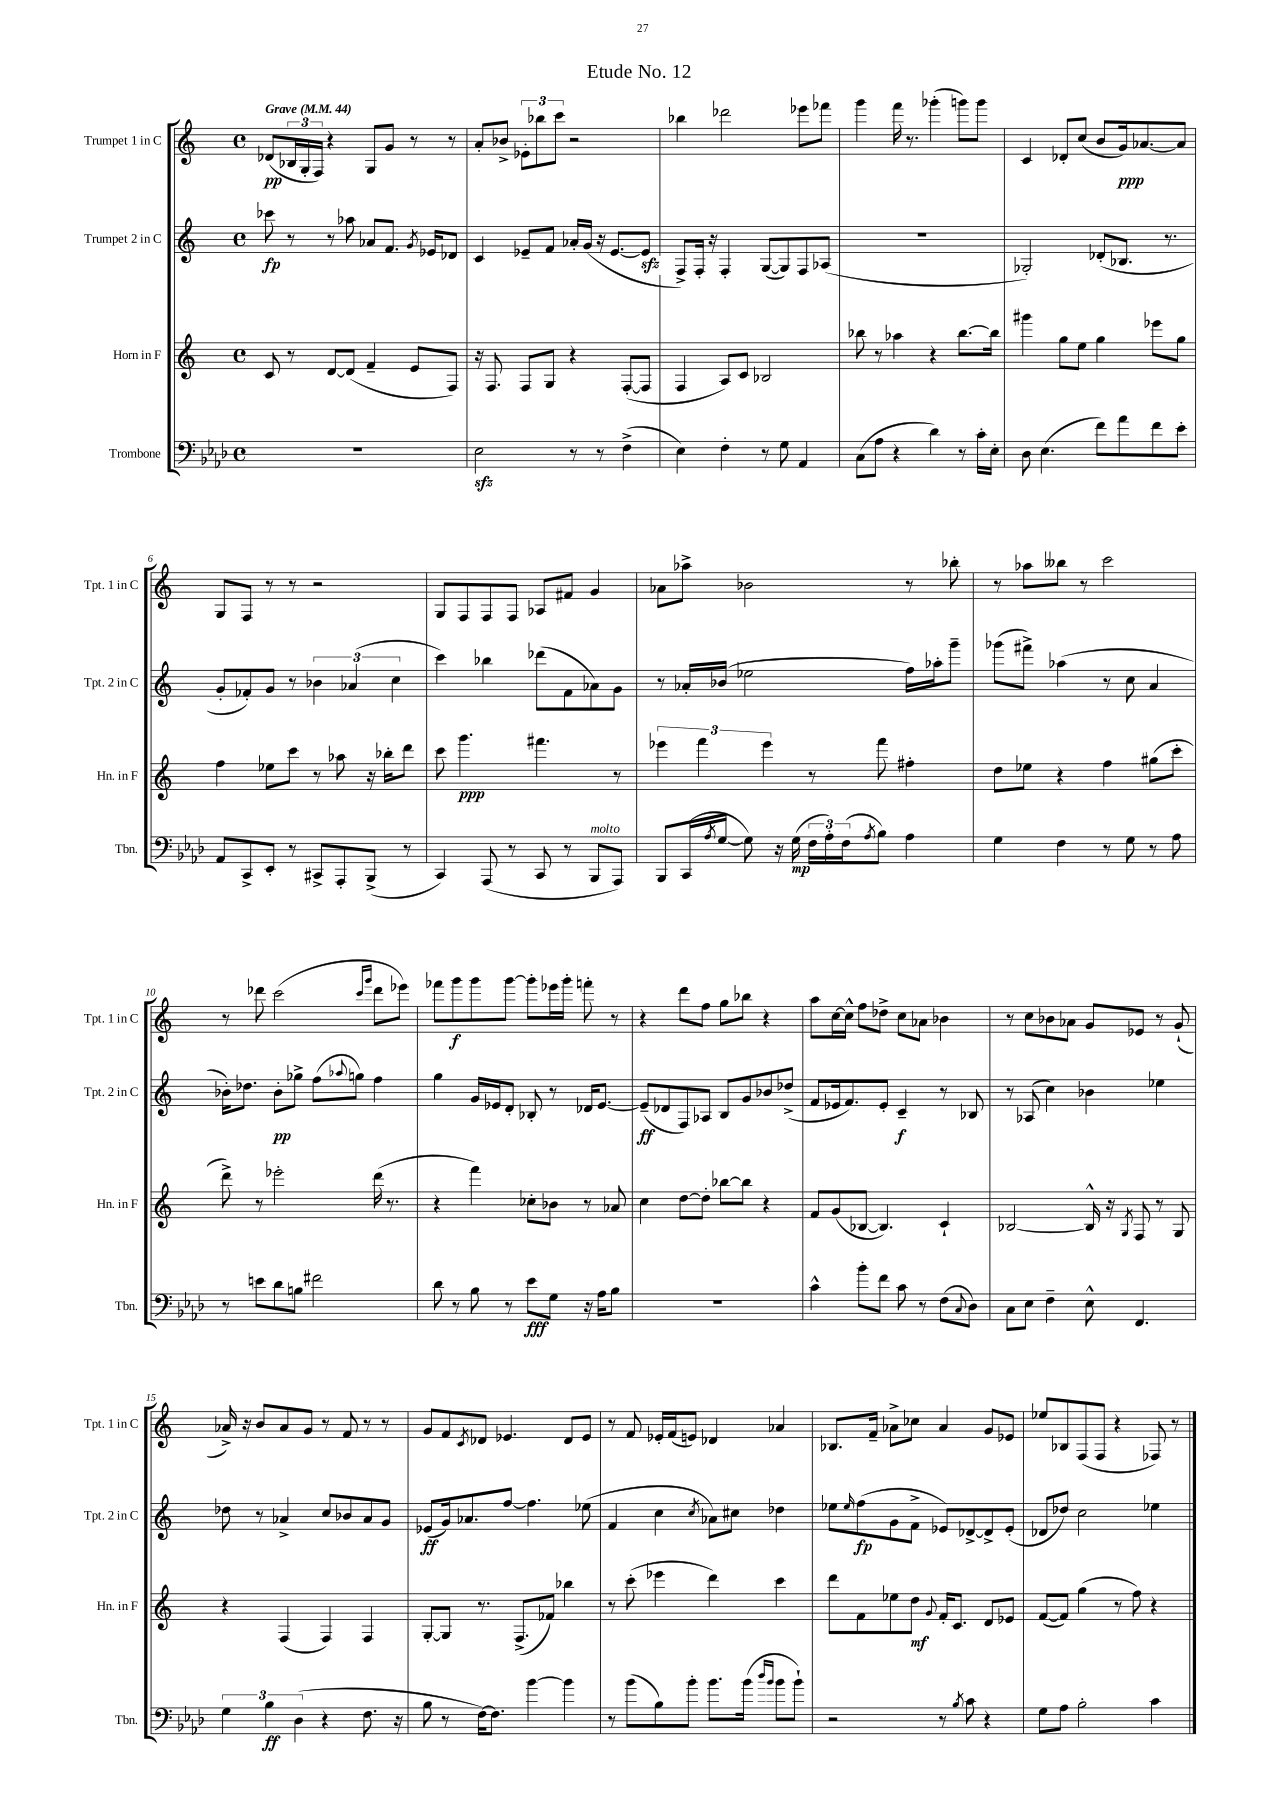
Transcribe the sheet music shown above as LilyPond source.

\header { title = "Etude No. 12" }
<<
\new StaffGroup <<
\new Staff = "s0" \with { instrumentName = "Trumpet 1 in C" shortInstrumentName = "Tpt. 1 in C" } {
    \clef treble \key c \major \defaultTimeSignature \time 4/4 \tempo "Grave" 4 = 44
    des'8\pp( \tuplet 3/2 { bes16 g16-. f16) } r4 g8 g'8 r8 r8 |
    a'8-. bes'8-> \tuplet 3/2 { ees'8-. bes''8 c'''8 } r2 |
    bes''4 des'''2 ees'''8 fes'''8 |
    g'''4 f'''16 r8. ges'''4-.( g'''8) g'''8 |
    c'4 des'8-. c''8( b'8 g'16\ppp) aes'8.~ aes'8 |
    g8 f8 r8 r8 r2 |
    g8 f8 f8 f8 aes8 fis'8 g'4 |
    aes'8 aes''8-> bes'2 r8 bes''8-. |
    r8 aes''8 beses''8 r8 c'''2 |
    r8 des'''8 c'''2( \grace { c'''16 g'''16 } des'''8 ees'''8) |
    fes'''8 g'''8\f g'''8 g'''8~ g'''8-. ees'''16 g'''16-. f'''8-. r8 |
    r4 d'''8 f''8 g''8 bes''8 r4 |
    a''8 c''16~ c''16-^ f''8 des''8-> c''8 aes'8 bes'4 |
    r8 c''8 bes'8 aes'8 g'8 ees'8 r8 g'8-!( |
    aes'16->) r16 b'8 aes'8 g'8 r8 f'8 r8 r8 |
    g'8 f'8 \acciaccatura { c'8 } des'8 ees'4. des'8 ees'8 |
    r8 f'8 ees'16-. f'16( e'8) des'4 aes'4 |
    bes8. f'16-- aes'8-> ces''8 aes'4 g'8 ees'8 |
    ees''8 bes8 f8( f8 r4 fes8) r8 \bar "|." |
}
\new Staff = "s1" \with { instrumentName = "Trumpet 2 in C" shortInstrumentName = "Tpt. 2 in C" } {
    \clef treble \key c \major \defaultTimeSignature \time 4/4
    ces'''8\fp r8 r8 aes''8 aes'8 f'8. \acciaccatura { g'8 } ees'16 des'8 |
    c'4 ees'8-- f'8 aes'16-. g'16( r16 ees'8.~ ees'8\sfz |
    f8->) f16-. r16 f4-. g8~( g8) f8 aes8( |
    R1 |
    ges2-.) des'8-.( bes8. r8. |
    g'8-. fes'8-.) g'8 r8 \tuplet 3/2 { bes'4 aes'4( c''4 } |
    c'''4) bes''4 des'''8( f'8 aes'8) g'8 |
    r8 aes'16-. bes'16( ees''2 f''16) aes''16-. g'''8-- |
    ges'''8( fis'''8->) aes''4( r8 c''8 a'4 |
    bes'16-.) des''8. bes'8-.\pp ges''8-> f''8( \appoggiatura { aes''8 } g''8) f''4 |
    g''4 g'16 ees'16 d'8-. bes8-. r8 des'16 ees'8.~ |
    ees'8--\ff( des'8 f8) aes8 b8 g'8 bes'8 des''8->( |
    f'8 ees'16 f'8.) ees'8-. c'4--\f r8 bes8 |
    r8 aes8( c''4) bes'4 ees''4 |
    des''8 r8 aes'4-> c''8 bes'8 aes'8 g'8 |
    ees'8\ff( g'16) aes'8. f''8~ f''4. ees''8( |
    f'4 c''4 \acciaccatura { c''8 } aes'8) cis''8 des''4 |
    ees''8 \grace { ees''16 } f''8\fp( g'8 f'8-> ees'8) des'8~-> des'8-> ees'8-.( |
    des'8 des''8) c''2 ees''4 \bar "|." |
}
\new Staff = "s2" \with { instrumentName = "Horn in F" shortInstrumentName = "Hn. in F" } {
    \clef treble \key c \major \defaultTimeSignature \time 4/4
    c'8 r8 d'8~ d'8( f'4-- e'8 f8) |
    r16 f8. f8 g8 r4 f8~-.( f8 |
    f4 a8) c'8 bes2 |
    bes''8 r8 aes''4 r4 bes''8.~ bes''16 |
    gis'''4 g''8 e''8 g''4 ees'''8 g''8 |
    f''4 ees''8 c'''8 r8 aes''8 r16 bes''16-. d'''8 |
    c'''8 g'''4.\ppp fis'''4. r8 |
    \tuplet 3/2 { ees'''4 f'''4 ees'''4 } r8 f'''8 fis''4-. |
    d''8 ees''8 r4 f''4 gis''8( c'''8-. |
    d'''8->) r8 ees'''2-. d'''16( r8. |
    r4 f'''4) ces''8-. bes'8 r8 aes'8 |
    c''4 d''8~ d''8-. bes''8~ bes''8 r4 |
    f'8 g'8( bes8~ bes4.) c'4-! |
    bes2~ bes16-^ r16 \acciaccatura { g8 } f8 r8 g8 |
    r4 f4( f4) f4 |
    g8~-. g8 r8. f8.->( fes'8) bes''4 |
    r8 c'''8-.( ees'''4 d'''4) c'''4 |
    d'''8 f'8 ees''8 d''8\mf \appoggiatura { g'8 } f'16-. c'8. d'8 ees'8 |
    f'8~( f'8) g''4( r8 f''8) r4 \bar "|." |
}
\new Staff = "s3" \with { instrumentName = "Trombone" shortInstrumentName = "Tbn." } {
    \clef bass \key aes \major \defaultTimeSignature \time 4/4
    R1 |
    ees2\sfz r8 r8 f4->( |
    ees4) f4-. r8 g8 aes,4 |
    c8( aes8 r4 des'4) r8 c'16-. ees16-. |
    des8 ees4.( f'8) aes'8 f'8 ees'8-. |
    aes,8 c,8-> ees,8-. r8 cis,8-> aes,,8-. bes,,8->( r8 |
    c,4) aes,,8( r8 c,8 r8 bes,,8^\markup { \italic "molto" } aes,,8) |
    bes,,8 c,16( \acciaccatura { aes8 } g16~ g8) r16 g16\mp( \tuplet 3/2 { f16 aes16-.) f16( } \acciaccatura { aes8 } bes8) aes4 |
    g4 f4 r8 g8 r8 aes8 |
    r8 e'8 des'8 b8 fis'2 |
    des'8 r8 bes8 r8 ees'8\fff g8 r16 aes16 bes8 |
    R1 |
    c'4-^ bes'8-. f'8 c'8 r8 f8( \appoggiatura { c8 } des8) |
    c8 ees8 f4-- ees8-^ f,4. |
    \tuplet 3/2 { g4 bes4\ff des4( } r4 f8. r16 |
    bes8 r8 f16~) f8. bes'4~ bes'4 |
    r8 bes'8( bes8) bes'8-. bes'8. bes'16( \grace { des''16 bes'16 } bes'8 bes'8-!) |
    r2 r8 \acciaccatura { bes8 } c'8 r4 |
    g8 aes8 bes2-. c'4 \bar "|." |
}
>>
>>
